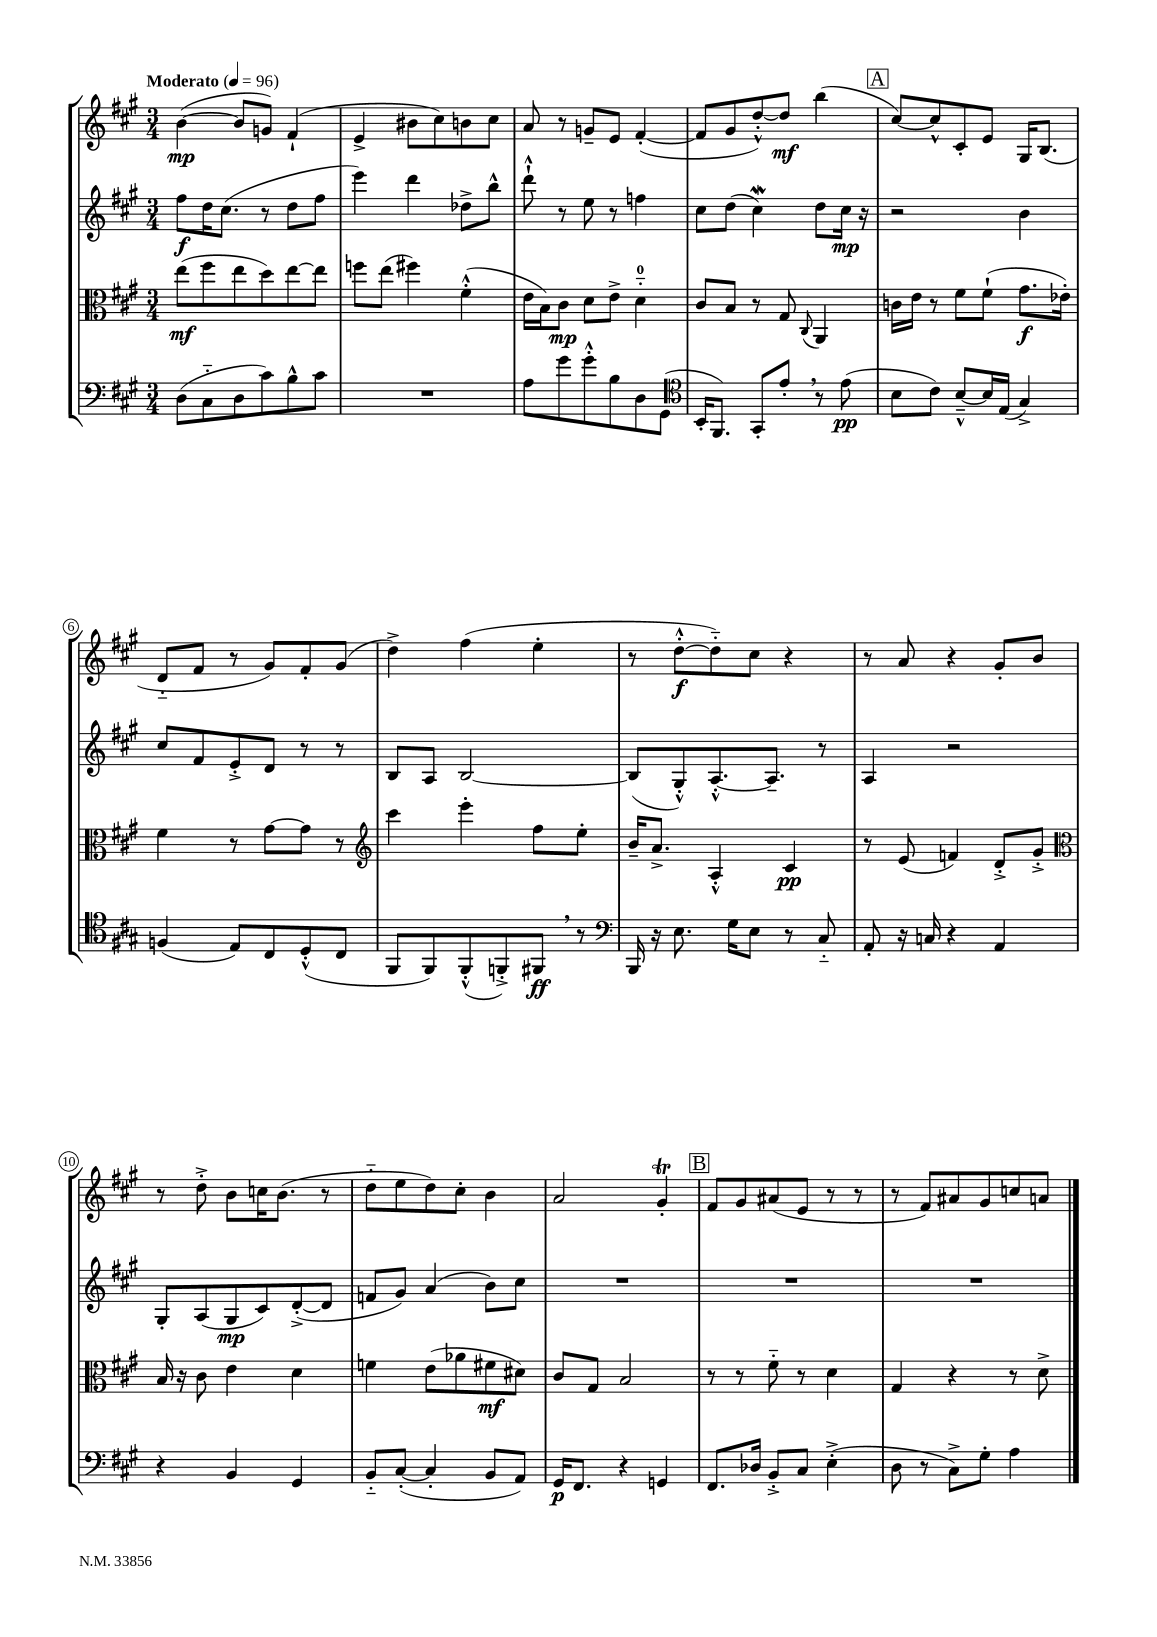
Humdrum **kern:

**kern	**kern	**kern	**kern
*staff4	*staff3	*staff2	*staff1
*clefF4	*clefC3	*clefG2	*clefG2
*k[f#c#g#]	*k[f#c#g#]	*k[f#c#g#]	*k[f#c#g#]
*M3/4	*M3/4	*M3/4	*M3/4
*MM96	*MM96	*MM96	*MM96
(8D\L	(8ee\L	8ff#\L	([4b\
8C#'~\	8ff#\	16dd\K	.
.	.	(8.cc#\J	.
8D\	8ee\	.	8b/]L
8c#\)	8dd\)	8r	8g/J)
8B^^\	[8ee\	8dd\L	(4f#`/
8c#\J	8ee\]J	8ff#\J	.
=	=	=	=
2.r	8ff\L	4eee\)	4e^/
.	(8ee\J	.	.
.	4ff#\)	4ddd\	8b#\L
.	.	.	8cc#\)
.	(4f#'^^\	8dd-^\L	8b\
.	.	8bb^^\J	8cc#\J
=	=	=	=
8A\L	16e\LL	8ddd`^^\	8a/
.	16B\J)	.	.
8g#\	8c#\J	8r	8r
8g#'^^\	8d\L	8ee\	8g~/L
8B\	8e^\J	8r	8e/J
8D\	4d'~\	4ff\	([4f#'/
(8GG#\J	.	.	.
=	=	=	=
*clefC4	*	*	*
16BB'/LK	8c#/L	8cc#\L	8f#/]L
8.FF#/J)	.	.	.
.	8B/J	(8dd\J	8g#/
8GG#'/L	8r	4cc#\)	[8dd'^^/)
8e'/J	8G#/	.	8dd/]J
.	8qqC#/	.	.
8r	4AA/	8dd\L	(4bb\
(8e\	.	16cc#\Jk	.
.	.	16r	.
=	=	=	=
8B\L	16c\LL	2r	[8cc#/L)
.	16e\JJ	.	.
8c#\J)	8r	.	8cc#^^/]
[8B~^^/L	8f#\L	.	8c#'/
16B/]L	(8f#`\J	.	8e/J
(16E/JJ	.	.	.
4G#^/)	8.g#\L	4b\	16G#/LK
.	.	.	(8.B/J
.	16e-'\Jk)	.	.
=	=	=	=
(4F/	4f#\	8cc#/L	8d'~/L
.	.	8f#/	8f#/J
8E/L)	8r	8e'^/	8r
8C#/	[8g#\L	8d/J	8g#/L)
(8D'^^/	8g#\]J	8r	8f#'/
8C#/J	8r	8r	(8g#/J
=	=	=	=
*	*clefG2	*	*
8FF#/L	4ccc#\	8B/L	4dd^\)
8FF#/)	.	8A/J	.
(8FF#'^^/	4eee'\	[2B/	(4ff#\
8FF'^/)	.	.	.
8FF#/J	8ff#\L	.	4ee'\
8r	8ee'\J	.	.
=	=	=	=
*clefF4	*	*	*
16BBB/	16b~/LK	(8B/]L	8r
16r	8.a^/J	.	.
8.E\	.	8G#'^^/)	[8dd'^^\L
.	4A'^^/	[8.A'^^/	8dd'~\])
16G#\LK	.	.	.
8E\J	.	.	8cc#\J
.	.	8.A~/]J	.
8r	4c#/	.	4r
8C#'~/	.	8r	.
=	=	=	=
8AA'/	8r	4A/	8r
16r	(8e/	.	8a/
16C/	.	.	.
4r	4f/)	2r	4r
4AA/	8d'^/L	.	8g#'/L
.	8g#'^/J	.	8b/J
=	=	=	=
*	*clefC3	*	*
4r	16B/	8G#'/L	8r
.	16r	.	.
.	8c#\	(8A/	8dd'^\
4BB/	4e\	8G#/	8b\L
.	.	8c#/)	16cc\K
.	.	.	(8.b\J
4GG#/	4d\	([8d'^/	.
.	.	8d/]J	8r
=	=	=	=
8BB'~/L	4f\	8f/L	8dd'~\L
([8C#'/J	.	8g#/J)	8ee\
4C#'/]	(8e\L	(4a/	8dd\)
.	8a-\	.	8cc#'\J
8BB/L	8f#\	8b\L)	4b\
8AA/J)	8d#\J)	8cc#\J	.
=	=	=	=
16GG#/LK	8c#/L	2.r	2a/
8.FF#/J	.	.	.
.	8G#/J	.	.
4r	2B/	.	.
4GG/	.	.	4g#'/
=	=	=	=
8.FF#/L	8r	2.r	8f#/L
.	8r	.	8g#/
16D-/Jk	.	.	.
8BB'^/L	8f#'~\	.	(8a#/
8C#/J	8r	.	8e/J
(4E'^\	4d\	.	8r
.	.	.	8r
=	=	=	=
8D\	4G#/	2.r	8r
8r	.	.	8f#/L)
8C#^\L)	4r	.	8a#/
8G#'\J	.	.	8g#/
4A\	8r	.	8cc/
.	8d^\	.	8a/J
==	==	==	==
*-	*-	*-	*-
